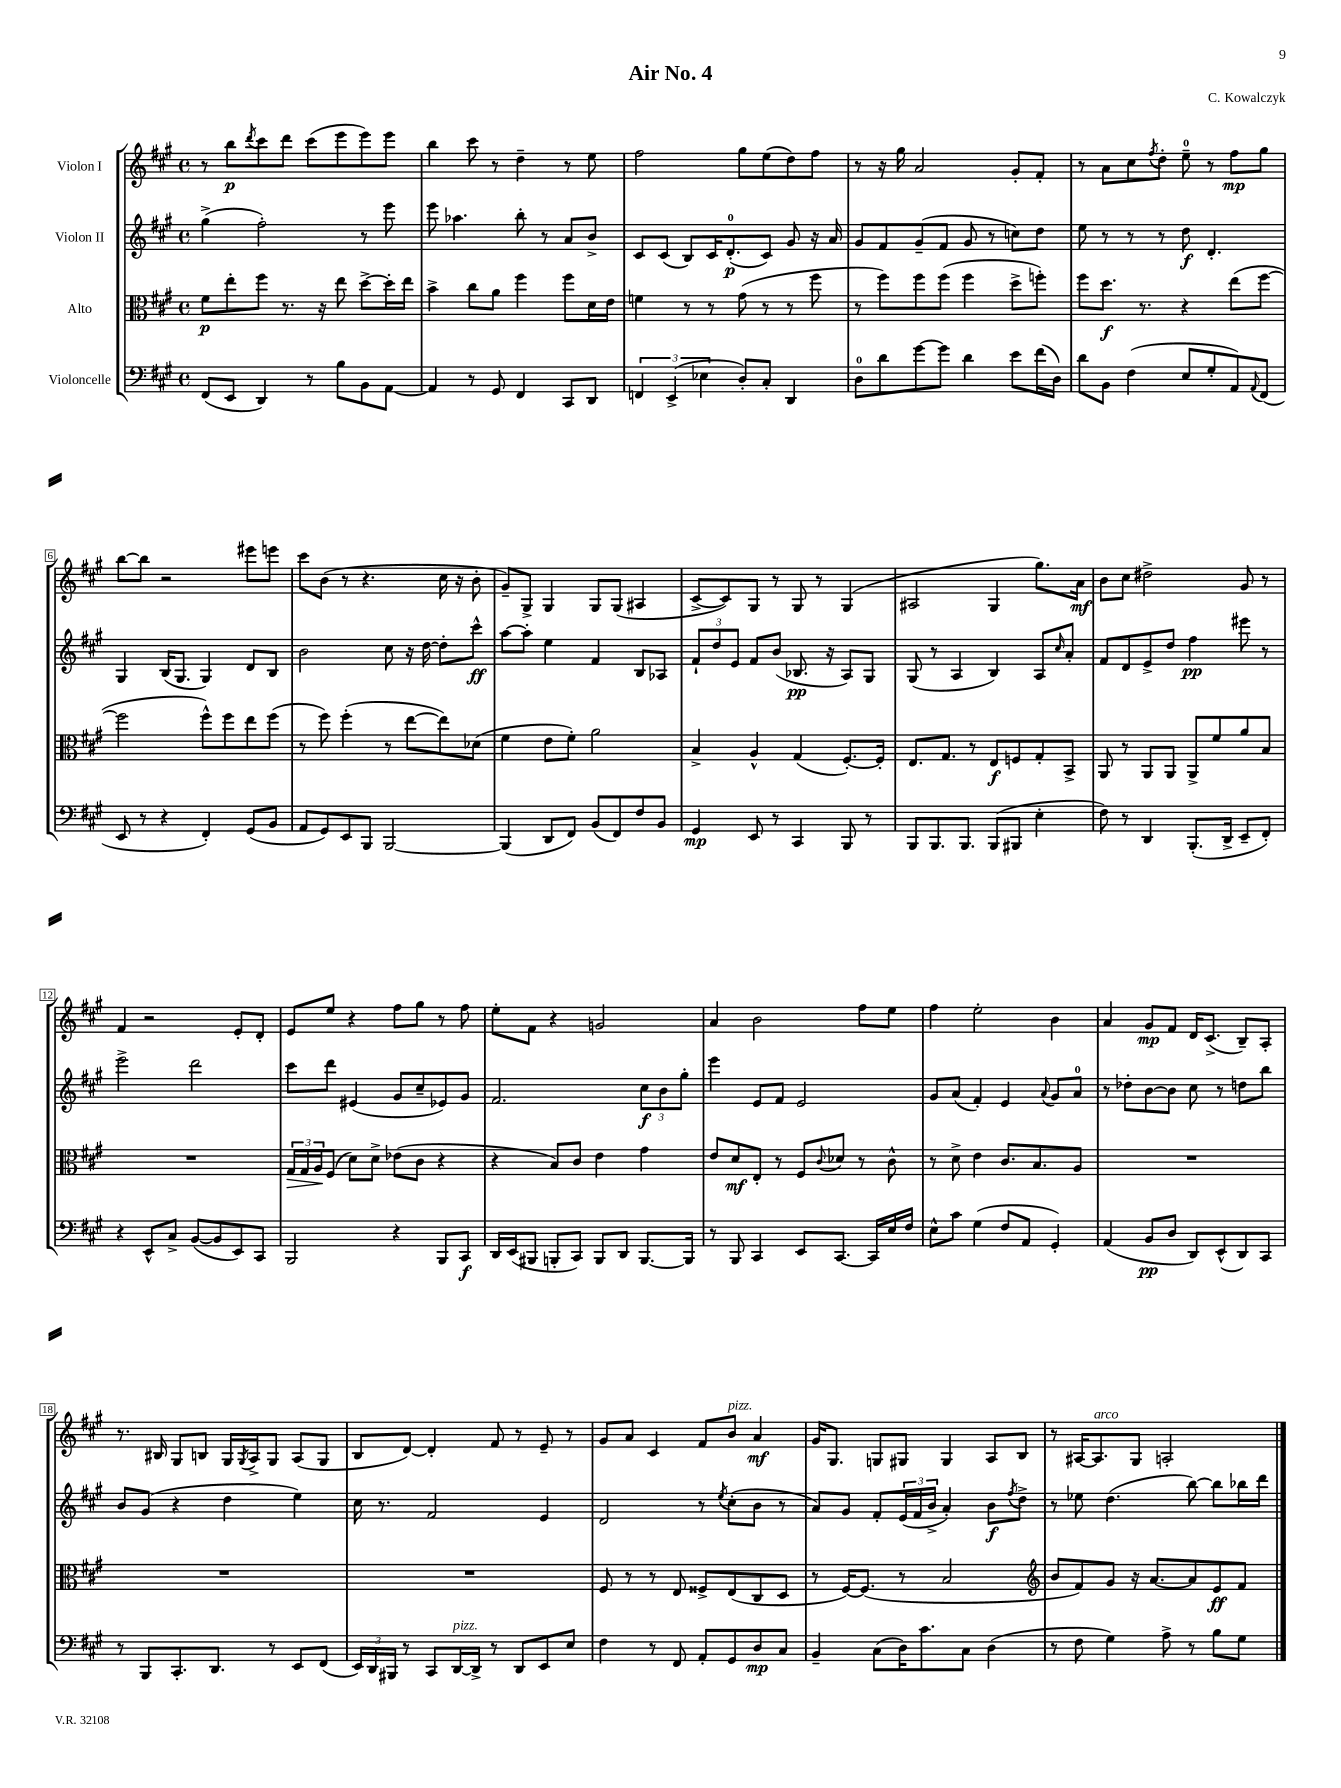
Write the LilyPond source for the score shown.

\header { title = "Air No. 4" composer = "C. Kowalczyk" }
<<
\new StaffGroup <<
\new Staff = "s0" \with { instrumentName = "Violon I" } {
    \clef treble \key a \major \defaultTimeSignature \time 4/4
    r8 b''8\p \acciaccatura { d'''8 } cis'''8 d'''8 cis'''8( e'''8 e'''8) e'''8 |
    b''4 cis'''8 r8 d''4-- r8 e''8 |
    fis''2 gis''8 e''8( d''8) fis''8 |
    r8 r16 gis''16 a'2 gis'8-. fis'8-. |
    r8 a'8 cis''8 \acciaccatura { fis''8 } d''8-. e''8-0-- r8 fis''8\mp gis''8 |
    b''8~ b''8 r2 eis'''8 e'''8 |
    cis'''8 b'8( r8 r4. cis''16 r16 b'8-. |
    gis'8--) gis8-> gis4 gis8 gis8( ais4 |
    cis'8~-> cis'8) gis8 r8 gis8 r8 gis4( |
    ais2 gis4 gis''8.) a'16\mf |
    b'8 cis''8 dis''2-> gis'8 r8 |
    fis'4 r2 e'8-. d'8-. |
    e'8 e''8 r4 fis''8 gis''8 r8 fis''8 |
    e''8-. fis'8 r4 g'2 |
    a'4 b'2 fis''8 e''8 |
    fis''4 e''2-. b'4 |
    a'4 gis'8\mp fis'8 d'16 cis'8.->( b8--) a8-. |
    r8. bis16 gis8 b8 gis16 \acciaccatura { gis8 } a16-> gis8 a8( gis8 |
    b8 d'8~) d'4-. fis'8 r8 e'8-- r8 |
    gis'8 a'8 cis'4 fis'8 b'8^\markup { \italic "pizz." } a'4\mf |
    gis'16 gis8. g8 gis8 gis4 a8 b8 |
    r8 ais16~ ais8.^\markup { \italic "arco" } gis8 a2-. \bar "|." |
}
\new Staff = "s1" \with { instrumentName = "Violon II" } {
    \clef treble \key a \major \defaultTimeSignature \time 4/4
    gis''4->( fis''2-.) r8 e'''8 |
    e'''8 aes''4. b''8-. r8 a'8 b'8-> |
    cis'8 cis'8( b8) cis'16 d'8.-0-.\p( cis'8) gis'8 r16 a'16 |
    gis'8 fis'8 gis'8--( fis'8 gis'8 r8 c''8) d''8 |
    e''8 r8 r8 r8 d''8\f d'4.-. |
    gis4 b16( gis8. gis4) d'8 b8 |
    b'2 cis''8 r16 d''16~ d''8-. cis'''8-^\ff |
    a''8~ a''8-. e''4 fis'4 b8 aes8 |
    \tuplet 3/2 { fis'8-! d''8 e'8 } fis'8 b'8( bes8.\pp r16 a8) gis8 |
    gis8( r8 a4 b4) a8 \grace { cis''16 } a'8-. |
    fis'8 d'8 e'8-> d''8 fis''4\pp eis'''8 r8 |
    e'''2-> d'''2 |
    cis'''8 d'''8 eis'4( gis'8 cis''8-- ees'8) gis'8 |
    fis'2. \tuplet 3/2 { cis''8\f b'8 gis''8-. } |
    e'''4 e'8 fis'8 e'2 |
    gis'8 a'8( fis'4-.) e'4 \appoggiatura { a'8 } gis'8 a'8-0 |
    r8 des''8-. b'8~ b'8 cis''8 r8 d''8 b''8 |
    b'8 gis'8( r4 d''4 e''4) |
    cis''16 r8. fis'2 e'4 |
    d'2 r8 \acciaccatura { e''8 } cis''8-.( b'8 r8 |
    a'8) gis'8 fis'8-. \tuplet 3/2 { e'16( fis'16 b'16-> } a'4-.) b'8\f \acciaccatura { fis''8 } d''8-> |
    r8 ees''8 d''4.( b''8~) b''8 bes''16 d'''16 \bar "|." |
}
\new Staff = "s2" \with { instrumentName = "Alto" } {
    \clef alto \key a \major \defaultTimeSignature \time 4/4
    fis'8\p e''8-. fis''8 r8. r16 e''8 d''8~-> d''16-. e''16 |
    b'4-> cis''8 a'8 fis''4 fis''8 d'16 e'16 |
    f'4 r8 r8 gis'8( r8 r8 fis''8 |
    r8 fis''8) fis''8 fis''8( fis''4 d''8-> f''8-.) |
    fis''8 d''8.\f r8. r4 e''8( fis''8~ |
    fis''2 fis''8-^) fis''8 e''8 fis''8( |
    r8 fis''8) fis''4-.( r8 e''8~ e''8) des'8( |
    fis'4 e'8 fis'8-.) a'2 |
    b4-> a4-^ gis4( fis8.~-.) fis16-. |
    e8. gis8. r8 e8\f f8 gis8-. b,8-> |
    a,8 r8 a,8 a,8 a,8-> fis'8 a'8 b8 |
    R1 |
    \tuplet 3/2 { gis16\> gis16 a16\! } fis8( d'8) d'8-> ees'8( cis'8 r4 |
    r4 b8) cis'8 e'4 gis'4 |
    e'8 d'8\mf e8-. r8 fis8 \appoggiatura { cis'8 } des'8 r8 cis'8-^ |
    r8 d'8-> e'4 cis'8. b8. a8 |
    R1 |
    R1 |
    R1 |
    fis8 r8 r8 e8 fisis8-> e8( cis8 d8 |
    r8 fis16~) fis8.( r8 b2 |
    \clef treble b'8 fis'8) gis'8 r16 a'8.~ a'8 e'8\ff fis'8 \bar "|." |
}
\new Staff = "s3" \with { instrumentName = "Violoncelle" } {
    \clef bass \key a \major \defaultTimeSignature \time 4/4
    fis,8( e,8 d,4) r8 b8 b,8 a,8~ |
    a,4 r8 gis,8 fis,4 cis,8 d,8 |
    \tuplet 3/2 { f,4 e,4->( ees4 } d8-.) cis8-. d,4 |
    d8-0 d'8 gis'8~ gis'8 d'4 e'8 fis'16( d16) |
    d'8 b,8 fis4( e8 gis8-. a,8) \appoggiatura { a,8 } fis,8( |
    e,8 r8 r4 fis,4-.) gis,8( b,8 |
    a,8 gis,8) e,8 b,,8 b,,2~ |
    b,,4( d,8 fis,8) b,8( fis,8) fis8 b,8 |
    gis,4\mp e,8 r8 cis,4 b,,8 r8 |
    b,,8 b,,8. b,,8. b,,8( bis,,8 e4-. |
    fis8) r8 d,4 b,,8.-.( d,16-> e,8-- fis,8-.) |
    r4 e,8-^ cis8-> b,8~( b,8 e,8) cis,8 |
    b,,2 r4 b,,8 cis,8\f |
    d,16 e,16( bis,,8 b,,8-. cis,8) b,,8 d,8 b,,8.~ b,,16 |
    r8 b,,8 cis,4 e,8 cis,8.~ cis,16 e16 fis16 |
    e8-^ cis'8 gis4( fis8 a,8 gis,4-.) |
    a,4( b,8\pp d8 d,8) e,8-^( d,8) cis,8 |
    r8 b,,8 cis,8.-. d,8. r8 e,8 fis,8( |
    \tuplet 3/2 { e,16) d,16 bis,,16 } r8 cis,8 d,16~^\markup { \italic "pizz." } d,16-> r8 d,8 e,8 e8 |
    fis4 r8 fis,8 a,8-. gis,8 d8\mp cis8 |
    b,4-- cis8( d16) cis'8. cis8 d4( |
    r8 fis8 gis4) a8-> r8 b8 gis8 \bar "|." |
}
>>
>>
\layout { \context { \Score \override BarNumber.stencil = #(make-stencil-boxer 0.1 0.3 ly:text-interface::print) } }
